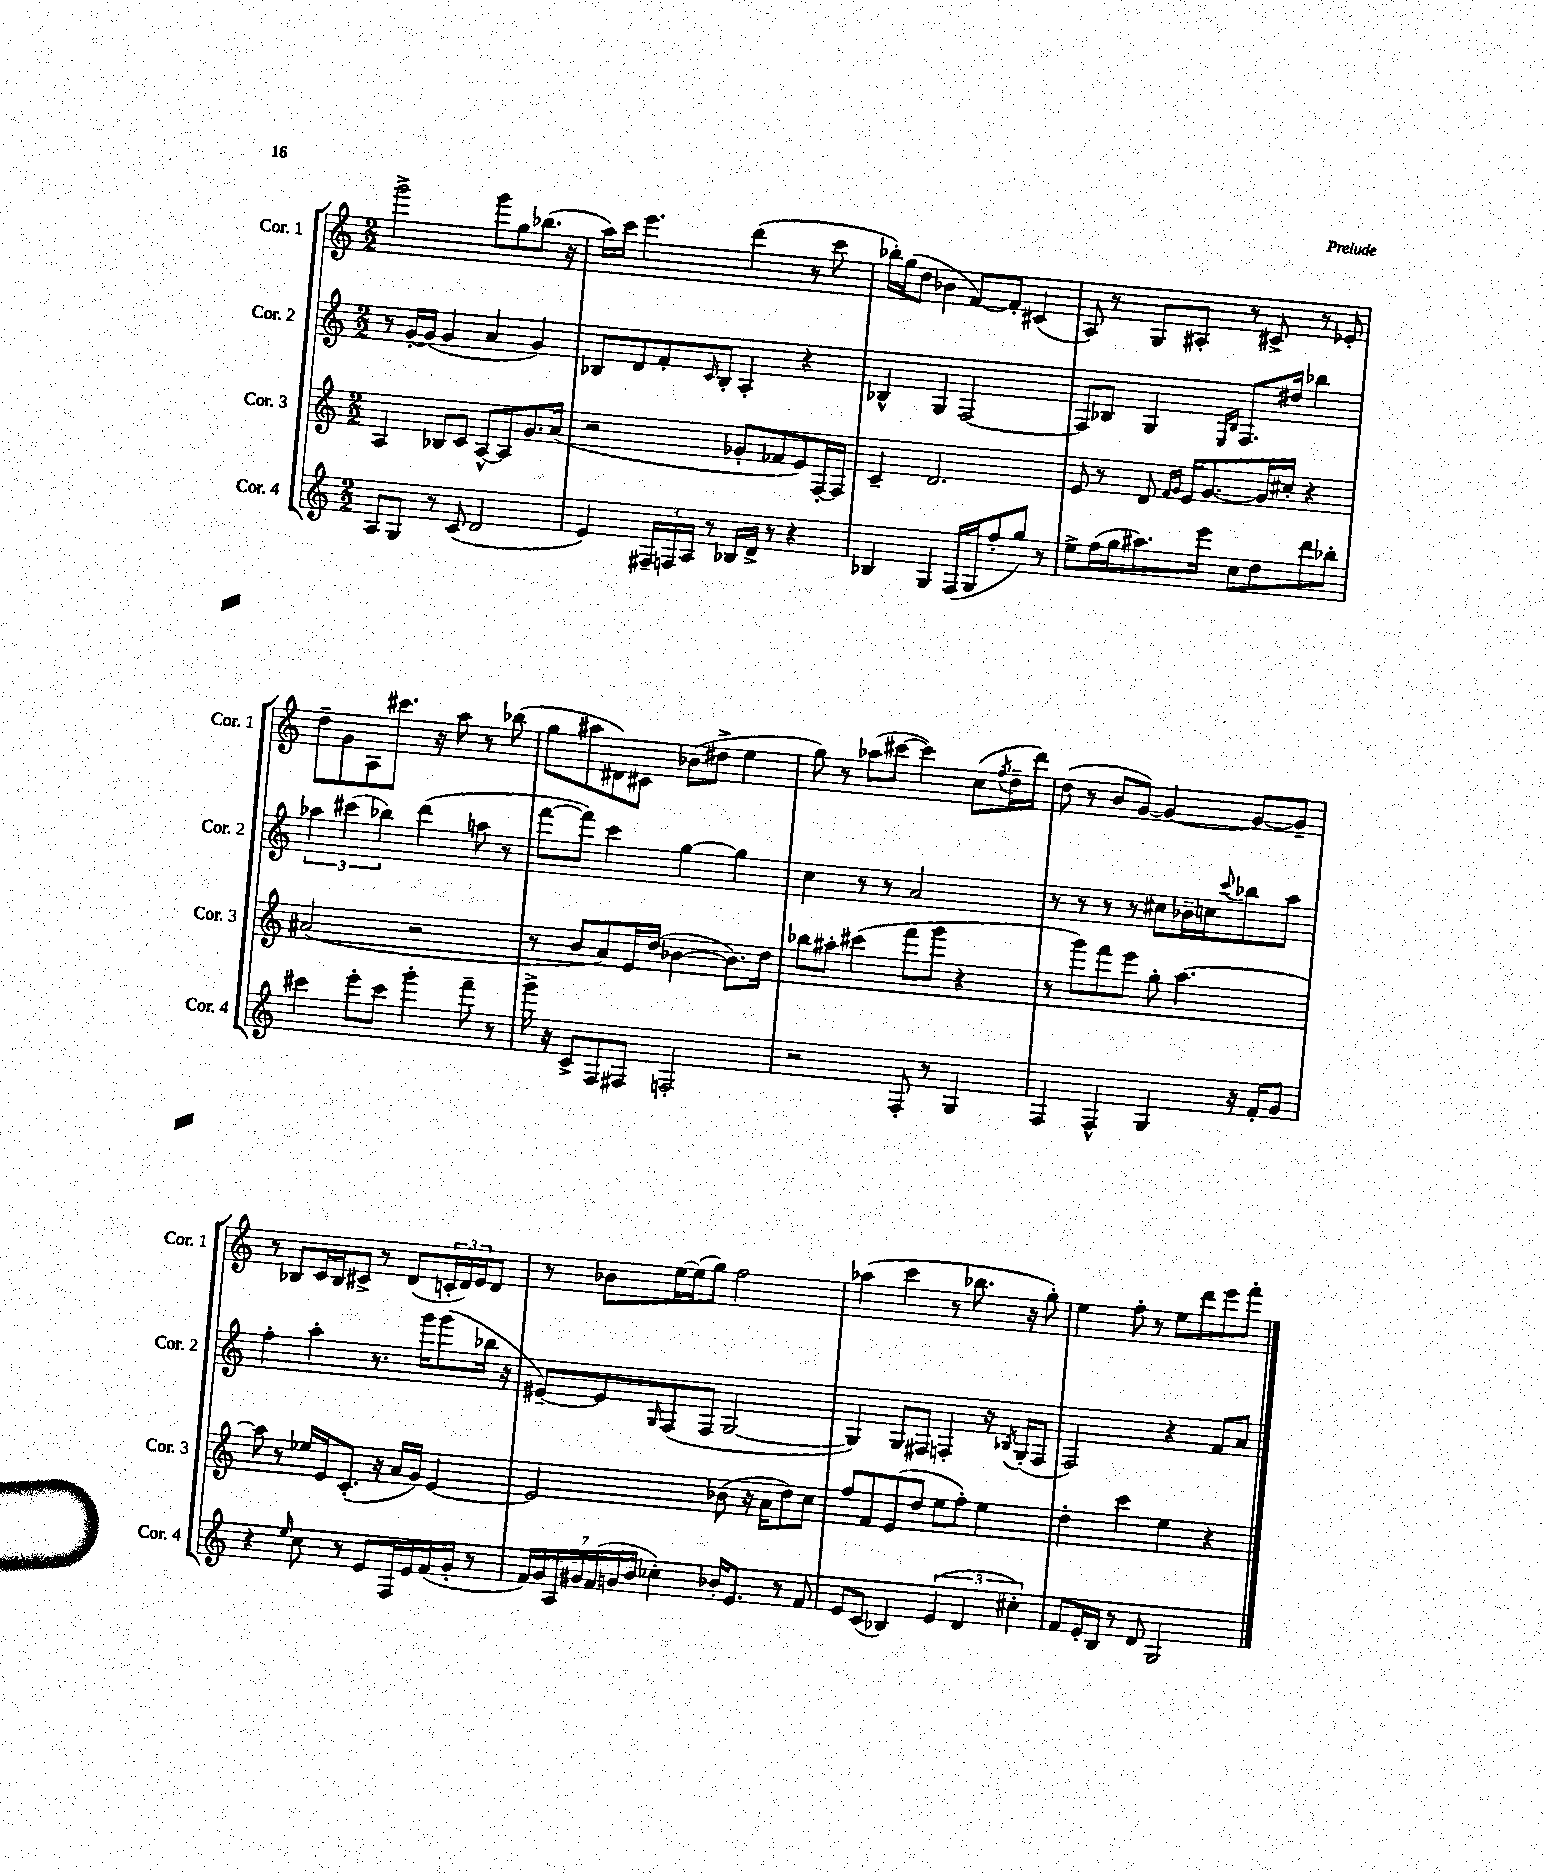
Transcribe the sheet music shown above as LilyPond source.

<<
\new StaffGroup <<
\new Staff = "s0" \with { instrumentName = "Cor. 1" shortInstrumentName = "Cor. 1" } {
    \clef treble \key c \major \numericTimeSignature \time 2/2
    g'''2-> g'''8 g''8 bes''8.( r16 |
    a''16) c'''16 e'''4. d'''4( r8 c'''8 |
    bes''16-.) g''16( d''8 bes'4 f'8~) f'8-. cis'4( |
    a8) r8 g8 ais8-. r8 cis'8-> r8 ees'8-. |
    d''8-- g'8 a8 cis'''8. r16 a''8 r8 bes''8( |
    g''8 ais''8 dis'8) cis'8 bes'8( dis''8-> e''4 |
    g''8) r8 aes''8( cis'''8~ cis'''4) c''8( \acciaccatura { f''8 } d''16-- d'''16) |
    d''8( r8 b'8 g'8~) g'4~ g'8~ g'8-- |
    r8 bes8 c'16 bes16 cis'8-> r8 d'8( \tuplet 3/2 { c'16-. d'16) e'16 } d'8 |
    r8 bes'8 e''16~ e''16( g''8) f''2 |
    aes''4( c'''4 r8 bes''8. r16 g''8-.) |
    e''4 f''8-. r8 e''8 d'''8 e'''8 f'''8-. \bar "|." |
}
\new Staff = "s1" \with { instrumentName = "Cor. 2" shortInstrumentName = "Cor. 2" } {
    \clef treble \key c \major \numericTimeSignature \time 2/2
    r8 g'16~-. g'16( g'4 a'4 g'4) |
    bes8 d'8 f'8-. \grace { c'16 } bes8-. a4-. r4 |
    bes4-^ g4 f2~ |
    f8 bes8 g4 \grace { e16 bes16 } f8. dis''16 bes''4 |
    \tuplet 3/2 { aes''4 cis'''4( bes''4) } d'''4( a''8 r8 |
    f'''8~ f'''8) c'''4 g''4~ g''4 |
    c''4 r8 r8 a'2 |
    r8 r8 r8 r8 cis''8 bes'16-- c''16 \appoggiatura { c'''8 } bes''8 a''8 |
    f''4-. a''4-. r8. g'''16 g'''8( bes''16 r16 |
    eis'8~--) eis'8 \grace { g16 } f8( f8 g2~ |
    g4) g8 fis8 f4-. r16 \acciaccatura { bes8 } g16-.( f8 |
    f2) r4 f'8 a'8 \bar "|." |
}
\new Staff = "s2" \with { instrumentName = "Cor. 3" shortInstrumentName = "Cor. 3" } {
    \clef treble \key c \major \numericTimeSignature \time 2/2
    a4 bes8 c'8 a8~-^ a8 g'8. a'16( |
    r2 ges'8-. fes'8 e'8) f16~-. f16 |
    c'4-- d'2. |
    e'8 r8 d'8 \grace { f'16 g'16 } e'16 g'8.~ g'16 cis''16-. r4 |
    ais'2( r2 |
    r8 b'8 a'8) e'16 d''16( bes'4~ bes'8.) d''16 |
    bes''8 ais''8-. cis'''4( f'''8 g'''8 r4 |
    r8 g'''8) f'''8 e'''8 g''8-. a''4.~ |
    a''8 r8 ees''16 e'16 c'8.-.( r16 a'16 g'16) e'4~ |
    e'2 bes'8( r16 a'16 d''8) c''8 |
    f''8 f'8 e'8( d''8 e''8 f''8-.) e''4 |
    d''4-. c'''4 e''4 r4 \bar "|." |
}
\new Staff = "s3" \with { instrumentName = "Cor. 4" shortInstrumentName = "Cor. 4" } {
    \clef treble \key c \major \numericTimeSignature \time 2/2
    a8 g8 r8 c'8( d'2 |
    e'4) \tuplet 3/2 { fis16-- f16 a16 } r8 bes16 d'16-> r8 r4 |
    bes4 g4 f16( g16 f''8-. g''8) r8 |
    e''8-> f''16( g''16 ais''8.) e'''16 c''8 d''8 d'''8 bes''8-. |
    cis'''4 e'''8-. cis'''8 g'''4-. f'''8-- r8 |
    g'''16-> r16 c'8-> f8 fis8 f2-. |
    r2 f8-. r8 g4 |
    f4 f4-^ g4 r16 f'16-. g'8 |
    r4 \grace { e''16 } c''8 r8 e'8 f16 e'16 f'16( g'16-. r8 |
    \tuplet 7/4 { f'16) g'16 a16 gis'16 f'16( g'16 b'16 } ces''4-.) bes'16-. e'8. r8 f'8 |
    e'8 c'8( bes4) \tuplet 3/2 { e'4( d'4 cis''4-.) } |
    f'8 e'16-. b16 r8 d'8 g2 \bar "|." |
}
>>
>>
\layout { \context { \Score \remove "Bar_number_engraver" } }
